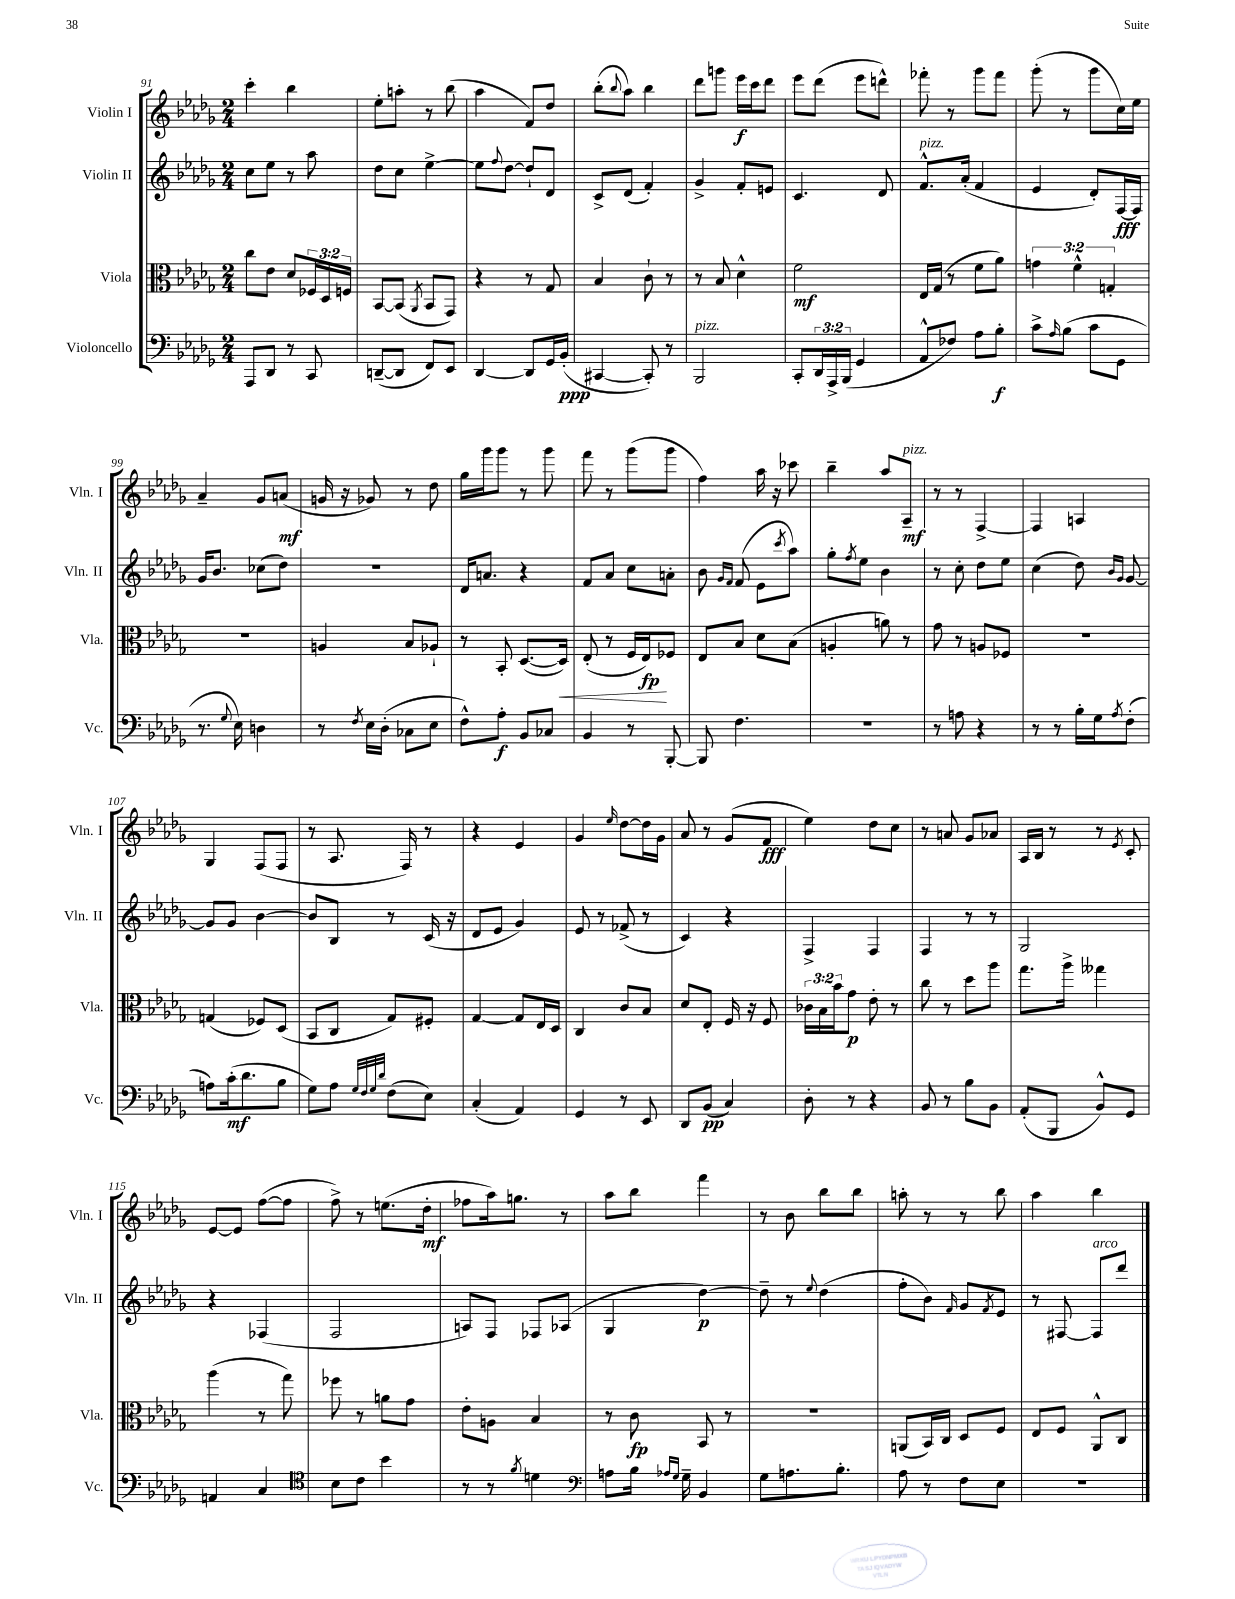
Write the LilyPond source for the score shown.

<<
\new StaffGroup <<
\new Staff = "s0" \with { instrumentName = "Violin I" shortInstrumentName = "Vln. I" } {
    \clef treble \key des \major \numericTimeSignature \time 2/4
    c'''4-. bes''4 |
    ees''8-. a''8-. r8 bes''8( |
    aes''4 f'8) des''8 |
    bes''8-.( \appoggiatura { bes''8 } aes''8) bes''4 |
    des'''8 g'''8 ees'''16\f c'''16 des'''8 |
    ees'''8 des'''8( ees'''8 d'''8-^) |
    fes'''8-. r8 ges'''8 fes'''8 |
    ges'''8-.( r8 ges'''8 c''16) ees''16 |
    aes'4-- ges'8 a'8\mf( |
    g'16 r16 ges'8) r8 des''8 |
    ges''16 ges'''16 ges'''8 r8 ges'''8 |
    f'''8 r8 ges'''8( ges'''8 |
    f''4) aes''16 r16 ces'''8 |
    bes''4-- aes''8 aes8--\mf^\markup { \italic "pizz." } |
    r8 r8 f4~-> |
    f4 a4 |
    ges4 f8( f8 |
    r8 aes8. f16) r8 |
    r4 ees'4 |
    ges'4 \grace { ees''16 } des''8~ des''16 ges'16 |
    aes'8 r8 ges'8( f'8\fff |
    ees''4) des''8 c''8 |
    r8 a'8 ges'8 aes'8 |
    aes16 bes16 r8 r8 \acciaccatura { ees'8 } c'8-. |
    ees'8~ ees'8 f''8~( f''8 |
    f''8->) r8 e''8.( des''16-.\mf |
    fes''8 aes''16) g''8. r8 |
    aes''8 bes''8 f'''4 |
    r8 bes'8 bes''8 bes''8 |
    a''8-. r8 r8 bes''8 |
    aes''4 bes''4 \bar "|." |
}
\new Staff = "s1" \with { instrumentName = "Violin II" shortInstrumentName = "Vln. II" } {
    \clef treble \key des \major \numericTimeSignature \time 2/4
    c''8 ees''8 r8 aes''8 |
    des''8 c''8 ees''4~-> |
    ees''8 \appoggiatura { f''8 } des''8~ des''8-! des'8 |
    c'8-> des'8( f'4-.) |
    ges'4-> f'8-. e'8 |
    c'4. des'8 |
    f'8.-^^\markup { \italic "pizz." } aes'16-.( f'4 |
    ees'4 des'8-.) f16~\fff f16 |
    ges'16 bes'8. ces''8( des''8) |
    r2 |
    des'16 a'8. r4 |
    f'8 aes'8 c''8 a'8-. |
    bes'8 \grace { ges'16 f'16 } f'8( ees'8 \acciaccatura { c'''8 } aes''8) |
    ges''8-. \acciaccatura { f''8 } ees''8 bes'4 |
    r8 c''8-. des''8 ees''8 |
    c''4( des''8) \grace { bes'16 ges'16 } ges'8~ |
    ges'8 ges'8 bes'4~ |
    bes'8 bes8 r8 c'16( r16 |
    des'8 ees'8 ges'4) |
    ees'8 r8 fes'8->( r8 |
    c'4) r4 |
    f4-> f4 |
    f4 r8 r8 |
    ges2 |
    r4 fes4( |
    f2 |
    a8) f8 fes8 aes8( |
    ges4 des''4~\p) |
    des''8-- r8 \appoggiatura { ees''8 } des''4( |
    f''8-. bes'8) \grace { f'16 } ges'8 \acciaccatura { f'8 } ees'8 |
    r8 fis8~ fis8^\markup { \italic "arco" } des'''8 \bar "|." |
}
\new Staff = "s2" \with { instrumentName = "Viola" shortInstrumentName = "Vla." } {
    \clef alto \key des \major \numericTimeSignature \time 2/4 \override Staff.TupletNumber.text = #tuplet-number::calc-fraction-text
    c''8 ees'8 des'8 \tuplet 3/2 { fes16 des16 f16 } |
    bes,8~ bes,8( \acciaccatura { aes,8 } bes,8 ges,8) |
    r4 r8 ges8 |
    bes4 c'8-! r8 |
    r8 bes8 des'4-^ |
    f'2\mf |
    ees16 ges16( r8 f'8 aes'8) |
    \tuplet 3/2 { g'4 f'4-^ g4-. } |
    R2 |
    a4 bes8 aes8-! |
    r8 bes,8-. des8.~( des16\<) |
    ees8-.( r8 f16 ees16\fp\!) fes8 |
    ees8 bes8 des'8 bes8( |
    a4-. a'8) r8 |
    ges'8 r8 a8 fes8 |
    r2 |
    g4( fes8) des8( |
    bes,8 c8 ges8) fis8-. |
    ges4~ ges8 ees16 des16 |
    c4 c'8 bes8 |
    des'8 ees8-. f16 r16 f8 |
    \tuplet 3/2 { ces'16 bes16 bes'16 } ges'8\p ees'8-. r8 |
    c''8 r8 des''8 aes''8 |
    ges''8. aes''16-> geses''4 |
    aes''4( r8 ges''8) |
    fes''8 r8 a'8 ges'8 |
    ees'8-. a8 bes4 |
    r8 c'8\fp bes,8 r8 |
    R2 |
    a,8( bes,16) c16 des8 f8 |
    ees8 f8 aes,8-^ c8 \bar "|." |
}
\new Staff = "s3" \with { instrumentName = "Violoncello" shortInstrumentName = "Vc." } {
    \clef bass \key des \major \numericTimeSignature \time 2/4 \override Staff.TupletNumber.text = #tuplet-number::calc-fraction-text
    aes,,8 des,8 r8 c,8 |
    d,8~--( d,8 f,8) ees,8 |
    des,4~ des,8 ges,16 bes,16-.\ppp( |
    cis,4~ cis,8-.) r8 |
    bes,,2^\markup { \italic "pizz." } |
    c,8-. \tuplet 3/2 { des,16 aes,,16-> bes,,16( } ges,4 |
    aes,8-^ fes8) aes8 bes8-.\f |
    c'8-> \grace { aes16 } bes8( c'8 ges,8 |
    r8. \appoggiatura { ges8 } ees16) d4 |
    r8 \acciaccatura { f8 } ees16 des16-.( ces8 ees8 |
    f8-^) aes8-.\f bes,8 ces8 |
    bes,4 r8 bes,,8~-. |
    bes,,8 f4. |
    R2 |
    r8 a8 r4 |
    r8 r8 bes16-. ges16 \acciaccatura { aes8 } f8-.( |
    a8) c'16-.\mf( des'8. bes8 |
    ges8) aes8 \grace { ges32 f32 ges32 des'32 } f8( ees8) |
    c4-.( aes,4) |
    ges,4 r8 ees,8 |
    des,8 bes,8\pp( c4) |
    des8-. r8 r4 |
    bes,8 r8 bes8 bes,8 |
    aes,8-.( bes,,8 bes,8-^) ges,8 |
    a,4 c4 |
    \clef tenor bes8 c'8 bes'4 |
    r8 r8 \acciaccatura { f'8 } d'4 |
    \clef bass a8 bes16 \grace { aes16 ges16 } ges16-- bes,4 |
    ges8 a8. bes8.-. |
    aes8 r8 f8 ees8 |
    R2 \bar "|." |
}
>>
>>
\layout { \context { \Score currentBarNumber = #91 } }
